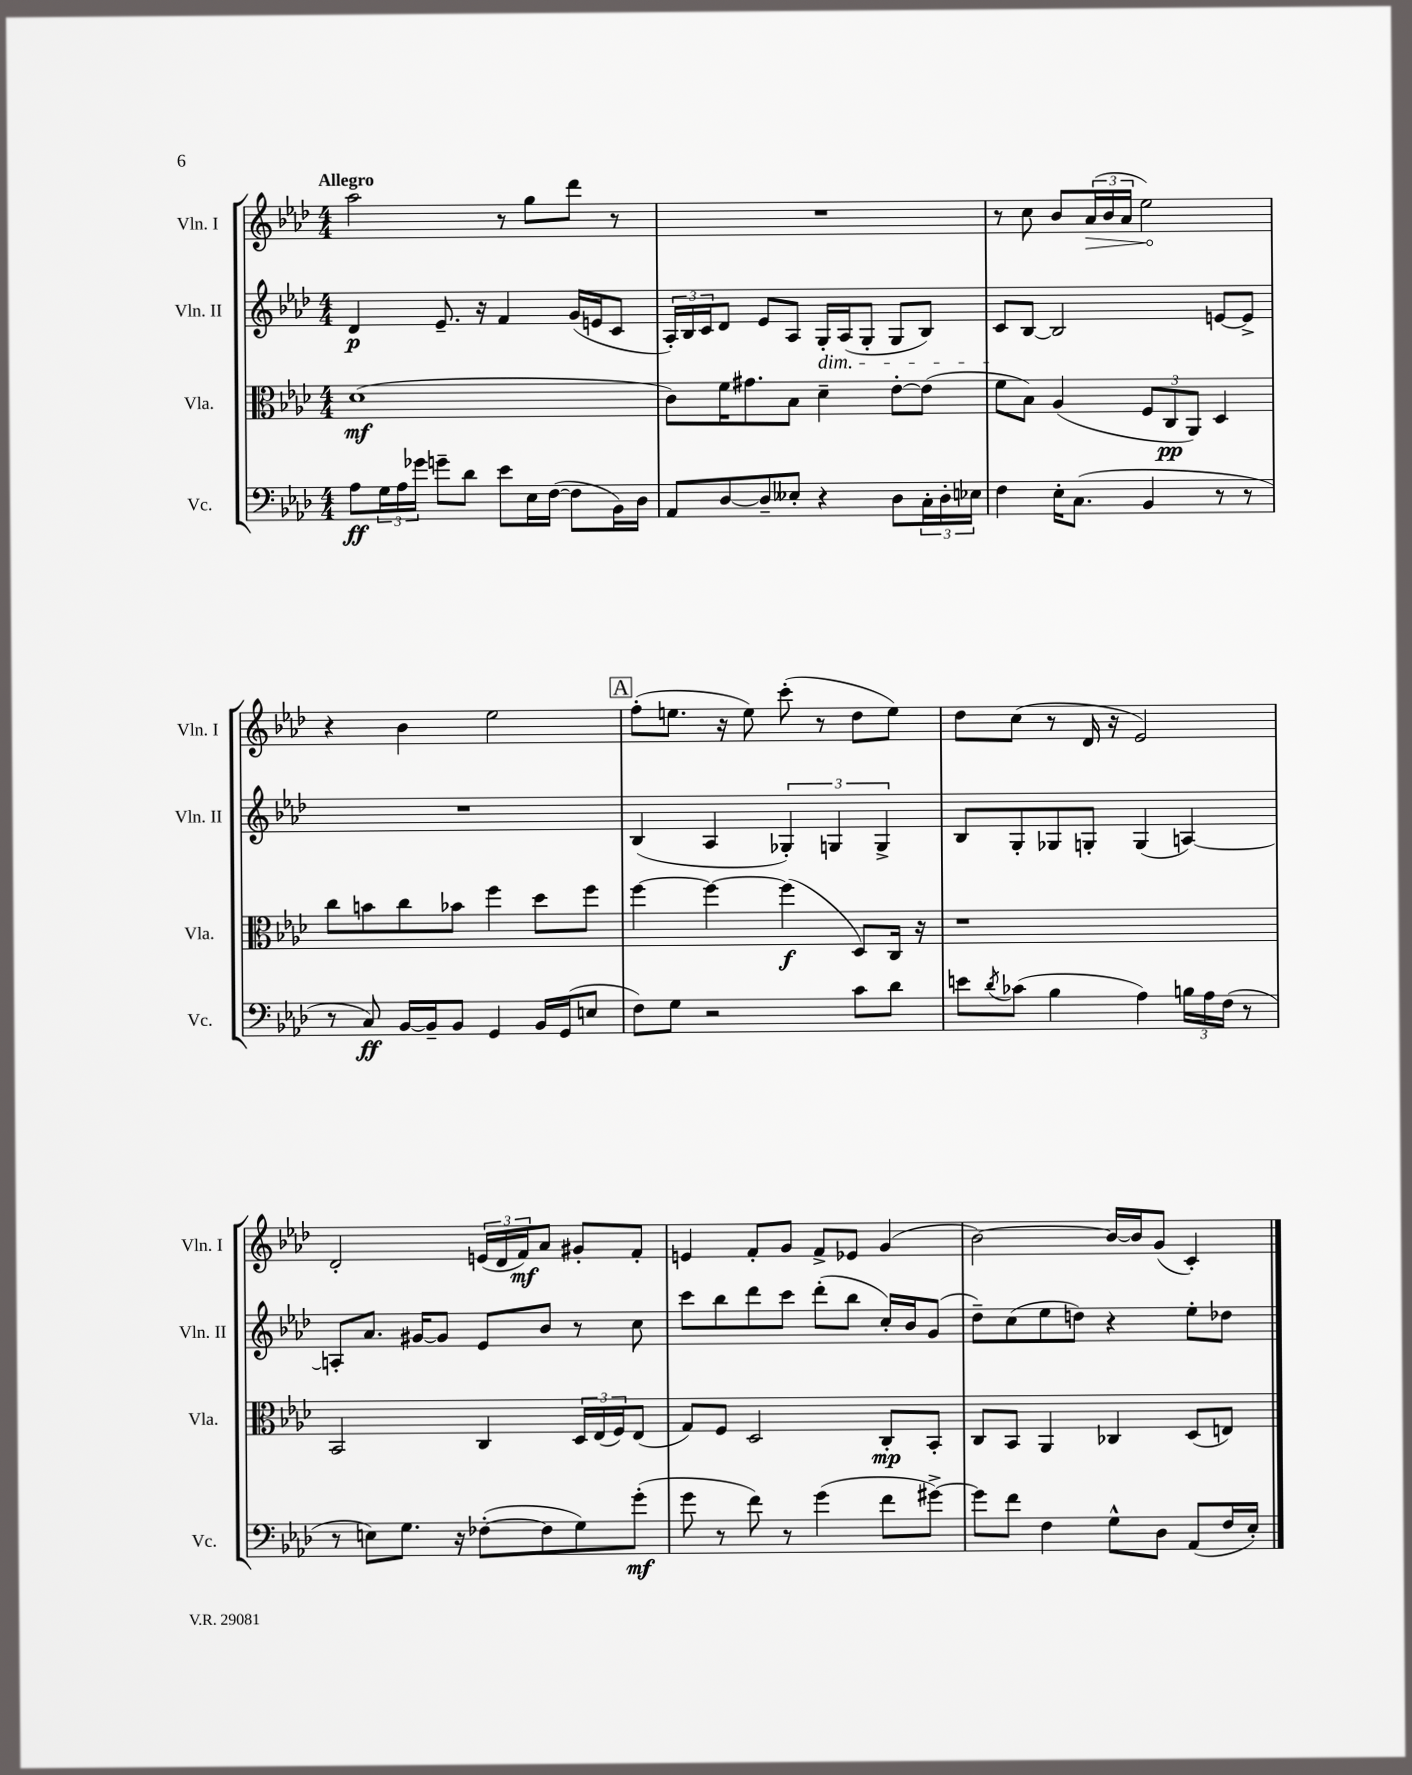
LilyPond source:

<<
\new StaffGroup <<
\new Staff = "s0" \with { instrumentName = "Vln. I" shortInstrumentName = "Vln. I" } {
    \clef treble \key aes \major \numericTimeSignature \time 4/4 \tempo "Allegro"
    aes''2 r8 g''8 des'''8 r8 |
    R1 |
    r8 c''8 bes'8 \tuplet 3/2 { \once \override Hairpin.circled-tip = ##t aes'16\>( bes'16 aes'16 } ees''2\!) |
    r4 bes'4 ees''2 |
    \mark \markup { \box "A" } f''8-.( e''8. r16 e''8) c'''8-.( r8 des''8 e''8) |
    des''8 c''8( r8 des'16 r16 ees'2) |
    des'2-. \tuplet 3/2 { e'16( des'16 f'16\mf) } aes'8 gis'8-. f'8-. |
    e'4 f'8-. g'8 f'8-> ees'8 g'4( |
    bes'2~) bes'16~ bes'16 g'8( c'4-.) \bar "|." |
}
\new Staff = "s1" \with { instrumentName = "Vln. II" shortInstrumentName = "Vln. II" } {
    \clef treble \key aes \major \numericTimeSignature \time 4/4
    des'4\p ees'8.-- r16 f'4 g'16( e'16 c'8 |
    \tuplet 3/2 { aes16-.) bes16 c'16 } des'8 ees'8 aes8 g16-.\dim aes16( g8-. g8 bes8) |
    c'8\! bes8~ bes2 e'8~ e'8-> |
    R1 |
    \mark \markup { \box "A" } bes4( aes4 \tuplet 3/2 { ges4-.) g4 g4-> } |
    bes8 g8-. ges8 g8-. g4( a4~) |
    a8-. aes'8. gis'16~ gis'8 ees'8 bes'8 r8 c''8 |
    c'''8 bes''8 des'''8 c'''8 des'''8-.( bes''8 c''16-.) bes'16 g'8( |
    des''8--) c''8( ees''8 d''8) r4 ees''8-. des''8 \bar "|." |
}
\new Staff = "s2" \with { instrumentName = "Vla." shortInstrumentName = "Vla." } {
    \clef alto \key aes \major \numericTimeSignature \time 4/4
    des'1\mf( |
    c'8) f'16 gis'8. bes8 des'4-- ees'8~-. ees'8( |
    f'8 bes8) aes4( \tuplet 3/2 { f8 c8\pp aes,8) } des4 |
    c''8 b'8 c''8 bes'8 f''4 des''8 f''8 |
    \mark \markup { \box "A" } f''4~ f''4~ f''4\f( des8) c16 r16 |
    r1 |
    bes,2 c4 \tuplet 3/2 { des16 ees16( f16) } ees8( |
    g8) f8 des2 c8-.\mp bes,8-. |
    c8 bes,8 aes,4 ces4 des8( e8) \bar "|." |
}
\new Staff = "s3" \with { instrumentName = "Vc." shortInstrumentName = "Vc." } {
    \clef bass \key aes \major \numericTimeSignature \time 4/4
    aes8\ff \tuplet 3/2 { g16 aes16 ges'16 } g'8-- des'8 ees'8 ees16 f16~( f8 bes,16) des16 |
    aes,8 des8~ des8-- eeses8-. r4 des8 \tuplet 3/2 { c16-. des16-. ees16 } |
    f4 ees16-. c8.( bes,4 r8 r8 |
    r8 c8\ff) bes,16~ bes,16-- bes,8 g,4 bes,16 g,16( e8 |
    \mark \markup { \box "A" } f8) g8 r2 c'8 des'8 |
    e'8 \acciaccatura { des'8 } ces'8( bes4 aes4) \tuplet 3/2 { b16 aes16 f16( } r8 |
    r8 e8) g8. r16 fes8~-.( fes8 g8) g'8-.\mf( |
    g'8 r8 f'8) r8 g'4( f'8 gis'8~->) |
    gis'8 f'8 f4 g8-^ des8 aes,8( f16 ees16-.) \bar "|." |
}
>>
>>
\layout { \context { \Score \remove "Bar_number_engraver" } }
